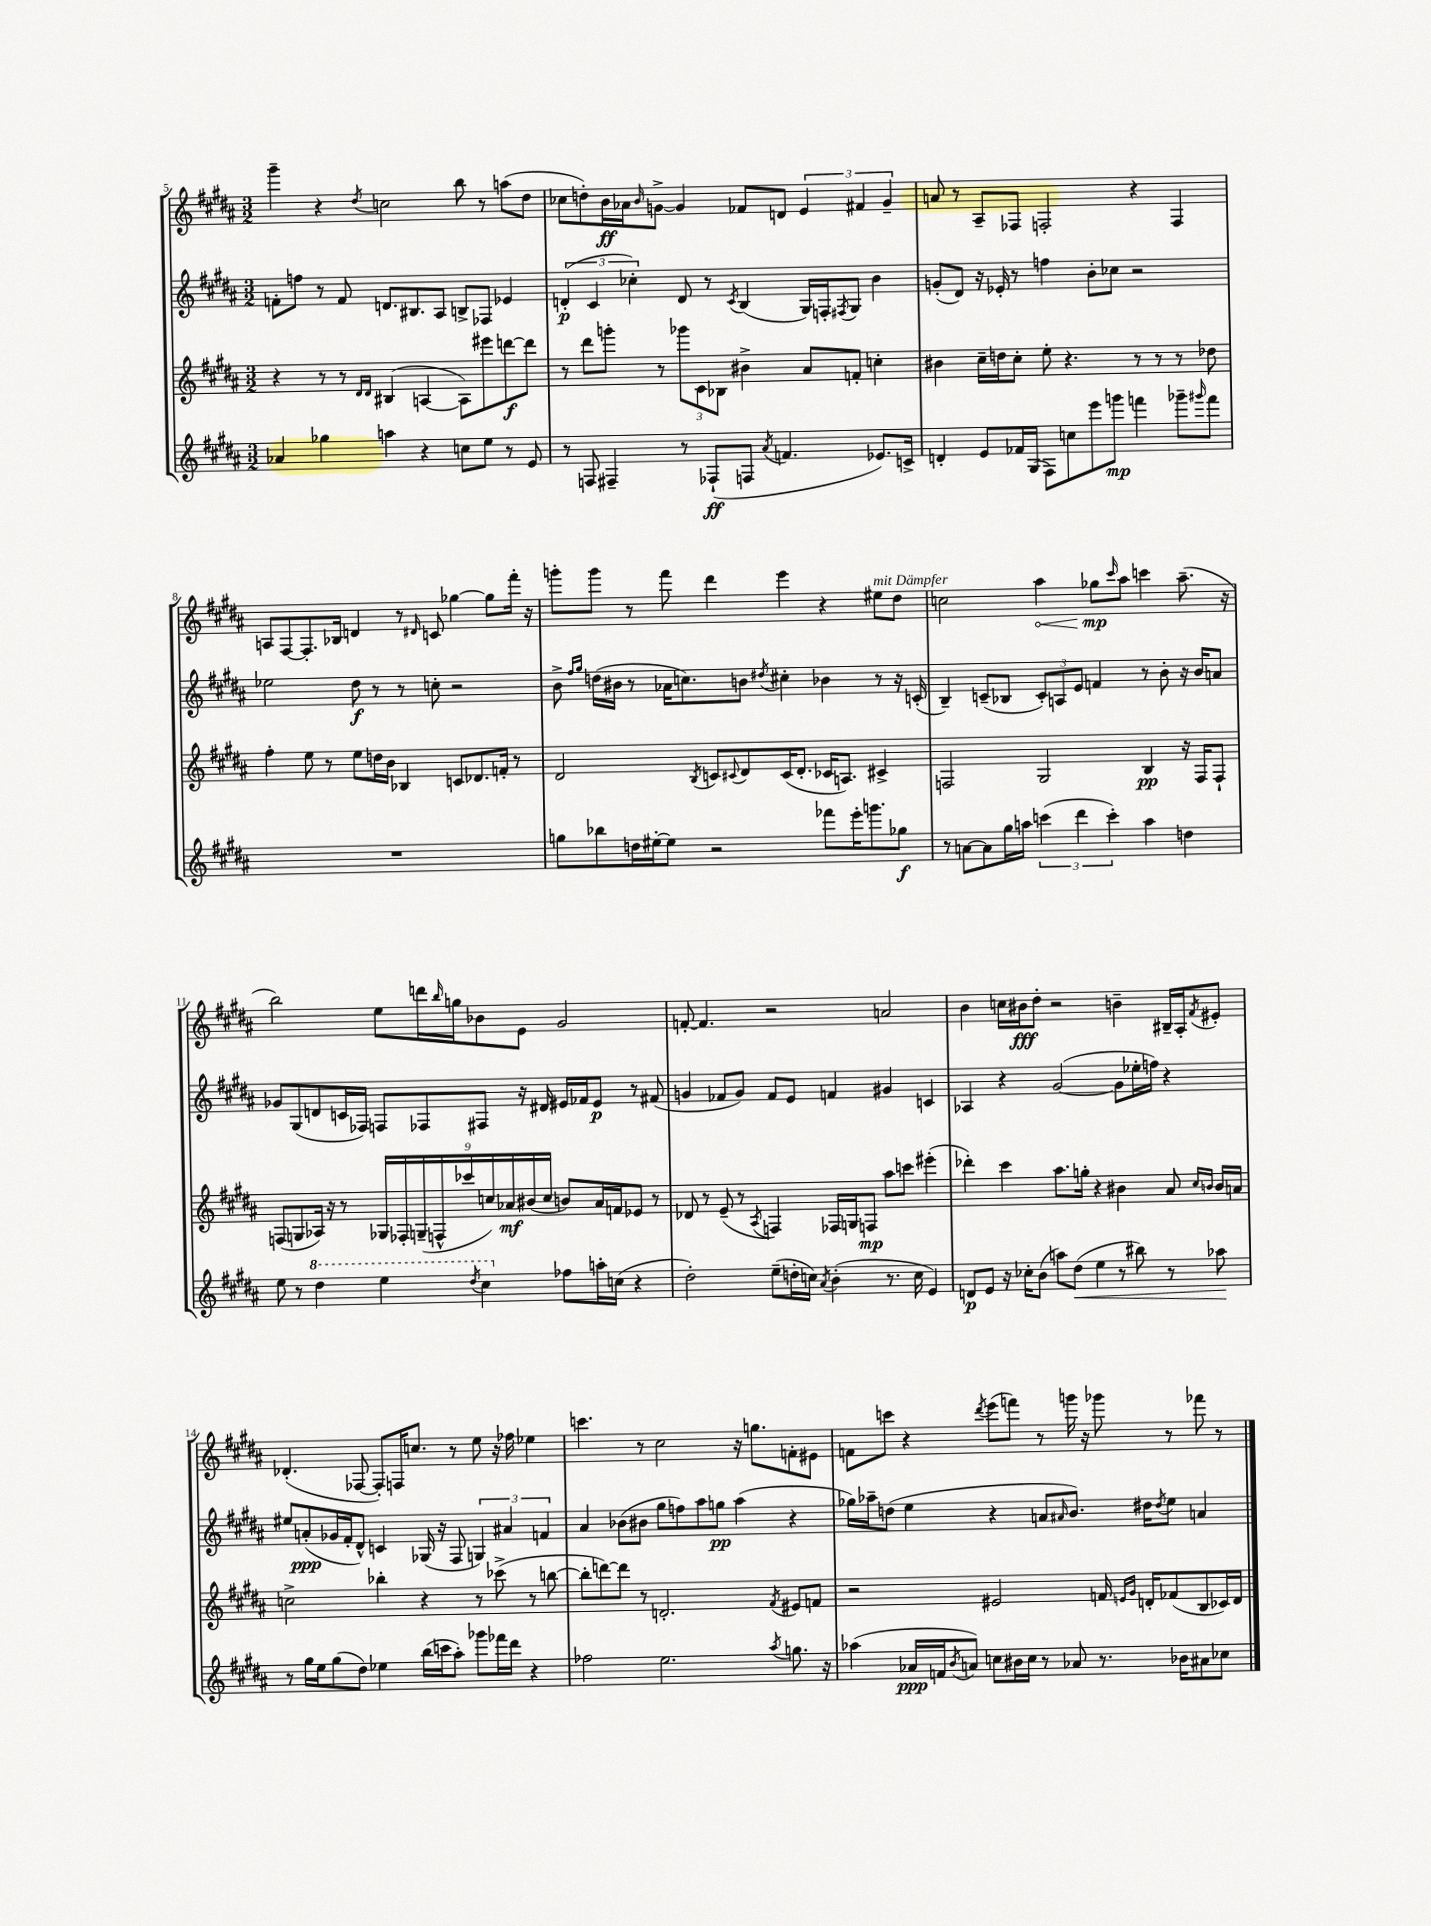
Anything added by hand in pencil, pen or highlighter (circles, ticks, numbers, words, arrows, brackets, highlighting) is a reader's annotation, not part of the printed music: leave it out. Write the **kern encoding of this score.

**kern	**dynam	**kern	**dynam	**kern	**dynam	**kern	**dynam
*part4	*part4	*part3	*part3	*part2	*part2	*part1	*part1
*staff4	*staff4	*staff3	*staff3	*staff2	*staff2	*staff1	*staff1
*clefG2	*	*clefG2	*	*clefG2	*	*clefG2	*
*k[f#c#g#d#a#]	*	*k[f#c#g#d#a#]	*	*k[f#c#g#d#a#]	*	*k[f#c#g#d#a#]	*
*M3/2	*	*M3/2	*	*M3/2	*	*M3/2	*
=5	=5	=5	=5	=5	=5	=5	=5
4a-X/	.	4r	.	8fn'\L	.	4ggg#~\	.
.	.	.	.	8ffn\J	.	.	.
4gg-X\	.	8r	.	8r	.	4r	.
.	.	8r	.	8f/	.	.	.
.	.	16qqd#/LL	.	.	.	.	.
.	.	16qqd#/JJ	.	.	.	8qdd#/	.
4aan\	.	(4B#X/	.	8.dn/L	.	2ccn\	.
.	.	.	.	8.B#X/	.	.	.
4r	.	[4An/	.	.	.	.	.
.	.	.	.	8A#/J	.	.	.
8ccn\L	.	8A\L])	.	8Bn^/L	.	8bb\	.
8ee\J	.	8eee#X\	.	8F-X/J	.	8r	.
8r	.	[8dddn\	f	4e-X/	.	(8aan\L	.
8e/	.	8ddd\J]	.	.	.	8dd#\J	.
=6	=6	=6	=6	=6	=6	=6	=6
8r	.	8r	.	(6dn'/	p	8cc-X\L	.
8Fn/	.	8ddd#\L	.	.	.	8ddn'\)	.
.	.	.	.	6c#/	.	.	.
4F#X~/	.	8gggn'\J	.	.	.	16b\L	ff
.	.	.	.	.	.	16a-X\J	.
.	.	.	.	6cc-X'\)	.	.	.
.	.	.	.	.	.	16qqb/	.
.	.	8r	.	.	.	[8gn^\J	.
8r	.	12ggg-X\L	.	8d/	.	4g/]	.
.	.	12c#\	.	.	.	.	.
(8F-X`/L	ff	.	.	8r	.	.	.
.	.	12B-X\J	.	.	.	.	.
.	.	.	.	8qc#/	.	.	.
8Fn/J	.	4b#X^\	.	(4B/	.	8f-X/L	.
8qa#/	.	.	.	.	.	.	.
4.fn/	.	.	.	.	.	8dn/J	.
.	.	8a#/L	.	16G#/LL)	.	6e/	.
.	.	.	.	16Fn'/J	.	.	.
.	.	.	.	8qF#X/	.	.	.
.	.	8fn'/J	.	8G#/J	.	.	.
.	.	.	.	.	.	6f#X/	.
8.e-X/L)	.	4ccn'\	.	4b\	.	.	.
.	.	.	.	.	.	6g~/	.
16cn^/Jk	.	.	.	.	.	.	.
=7	=7	=7	=7	=7	=7	=7	=7
4dn'/	.	4b#X\	.	(8gn'/L	.	8an/	.
.	.	.	.	8d#/J)	.	8r	.
8e/L	.	16cc#~\LL	.	16r	.	8A#~/L	.
.	.	16ddn\J	.	16e-X'/	.	.	.
16f-X/L	.	8cc#'\J	.	8r	.	8F-X/J	.
(16G#/JJ	.	.	.	.	.	.	.
8F#\L)	.	8ee'\	.	4ffn\	.	2Fn'/	.
8ccn\	.	4.r	.	.	.	.	.
8eee\	.	.	.	8b'\L	.	.	.
8gggn\J	mp	.	.	8cc-X\J	.	.	.
4fffn\	.	8r	.	2r	.	4r	.
.	.	8r	.	.	.	.	.
8ggg-X~\L	.	8r	.	.	.	4F/	.
16qqggg#X/	.	.	.	.	.	.	.
8fff\J	.	8dd-X\	.	.	.	.	.
!!LO:LB:g=z
=8	=8	=8	=8	=8	=8	=8	=8
1.r	.	4ff#'\	.	2ee-X\	.	8An/L	.
.	.	.	.	.	.	[8F#/	.
.	.	8ee\	.	.	.	8.F#'/]	.
.	.	8r	.	.	.	.	.
.	.	.	.	.	.	16B-X/Jk	.
.	.	8ee\L	.	8dd#\	f	4dn/	.
.	.	16ddn\L	.	8r	.	.	.
.	.	16b\JJ	.	.	.	.	.
.	.	4B-X/	.	8r	.	8r	.
.	.	.	.	.	.	16qqd#X/	.
.	.	.	.	8ccn'\	.	8cn/	.
.	.	8cn/L	.	2r	.	[4gg-X\	.
.	.	8.d-X/	.	.	.	.	.
.	.	.	.	.	.	8gg-\L]	.
.	.	16fn'/Jk	.	.	.	.	.
.	.	8r	.	.	.	16fff#'\Jk	.
.	.	.	.	.	.	16r	.
=9	=9	=9	=9	=9	=9	=9	=9
8ggn\L	.	2d#/	.	8b^\	.	8gggn'\L	.
.	.	.	.	16qqff#/LL	.	.	.
.	.	.	.	16qqgg#/JJ	.	.	.
8bb-X\	.	.	.	(16ddn\LL	.	8ggg\J	.
.	.	.	.	16b#X\JJ	.	.	.
16ddn\L	.	.	.	8r	.	8r	.
[16ee#X'\J	.	.	.	.	.	.	.
8ee#\J]	.	.	.	16a-X\KL	.	8fff#\	.
.	.	.	.	8.ccn\)	.	.	.
.	.	8qB/	.	.	.	.	.
2r	.	8cn/L	.	.	.	4ddd#\	.
.	.	8qqc#X/	.	.	.	.	.
.	.	8d#/	.	8bn\J	.	.	.
.	.	.	.	8qdd#X/	.	.	.
.	.	(16c#/K	.	4cc#X'\	.	4eee\	.
.	.	8.d#'/J	.	.	.	.	.
8fff-X\L	.	16c-X/KL	.	4b-X\	.	4r	.
.	.	8.An/J)	.	.	.	.	.
16eee'\K	.	.	.	.	.	.	.
8.gggn\	.	.	.	.	.	.	.
!	!	!	!	!	!	!LO:TX:a:i:t=mit Dämpfer	!
.	.	4c#X^/	.	8r	.	8ee#X\L	.
8gg-X\J	f	.	.	16r	.	8dd#\J	.
.	.	.	.	(16cn'/	.	.	.
=10	=10	=10	=10	=10	=10	=10	=10
8r	.	2Fn/	.	4B~/)	.	2ccn\	.
[8an\L	.	.	.	.	.	.	.
8a\]	.	.	.	(8cn~/L	.	.	.
16gg#\L	.	.	.	8B-X/J	.	.	.
16aan\JJ	.	.	.	.	.	.	.
!	!	!	!	!	!	!	!LO:HP:b
(6cccn\	.	2G#/	.	12c'/L)	.	4aa#\	<
.	.	.	.	12An/	.	.	.
6ddd#\	.	.	.	12e/J	.	.	.
.	.	.	.	4fn/	.	8gg-X\L	mp
6ccc'\)	.	.	.	.	.	.	.
.	.	.	.	.	.	16qqccc#/	.
.	.	.	.	.	.	8aa#\J	[
4aa\	.	4B/	pp	8r	.	4cccn\	.
.	.	.	.	8b'\	.	.	.
4ddn\	.	16r	.	16r	.	(8.aa#~\	.
.	.	16F/KL	.	16b/KL	.	.	.
.	.	8F`/J	.	8an/J	.	.	.
.	.	.	.	.	.	16r	.
!!LO:LB:g=z
=11	=11	=11	=11	=11	=11	=11	=11
8ee\	.	(8Fn/L	.	8g-X/L	.	2bb\)	.
8r	.	8Gn/	.	(8G#/	.	.	.
*8va	*	*	*	*	*	*	*
4ddd#\	.	16A-X/Jk)	.	8dn/	.	.	.
.	.	16r	.	.	.	.	.
.	.	8r	.	16cn/L	.	.	.
.	.	.	.	16F-X/JJ)	.	.	.
4eee\	.	18G-X/LL	.	8Fn/L	.	8ee\L	.
.	.	18F-X'/	.	.	.	.	.
.	.	(18Gn~/	.	.	.	.	.
.	.	.	.	8F-X/	.	16dddn\L	.
.	.	18Fn^^/	.	.	.	.	.
.	.	.	.	.	.	16qqbb/	.
.	.	.	.	.	.	16ggn\J	.
.	.	18ccc-X/	.	.	.	.	.
8qddd#/	.	.	.	.	.	.	.
4ccc#\	.	.	.	8F#X/J	.	8b-X\	.
.	.	18ccn/)	.	.	.	.	.
.	.	18a-X/	mf	.	.	.	.
.	.	.	.	16r	.	8e\J	.
.	.	(18b#X/	.	.	.	.	.
.	.	.	.	16d#X/	.	.	.
.	.	18cc/JJ	.	.	.	.	.
*X8va	*	*	*	*	*	*	*
8ff-X\L	.	8bn/L)	.	16e#X/LL	.	2g#/	.
.	.	.	.	16f-X/J	.	.	.
16aan'\L	.	16a-/L	.	8e#/J	p	.	.
(16ccn\JJ	.	16fn/J	.	.	.	.	.
4r	.	8e-X/J	.	8r	.	.	.
.	.	8r	.	(8f#X/	.	.	.
=12	=12	=12	=12	=12	=12	=12	=12
2dd#'\)	.	8d-X/	.	4gn/	.	[8fn'/	.
.	.	8r	.	.	.	4.f/]	.
.	.	(8e~/	.	8f-X/L	.	.	.
.	.	8r	.	8g/J)	.	.	.
.	.	8qA#/	.	.	.	.	.
(8ee~\L	.	4Fn/)	.	8f-/L	.	2r	.
16ddn'\L	.	.	.	8e/J	.	.	.
16ccn\JJ)	.	.	.	.	.	.	.
8qa#/	.	.	.	.	.	.	.
(4b'\	.	16F-X/LL	.	4fn/	.	.	.
.	.	16Gn/J	.	.	.	.	.
.	.	8Fn/J	mp	.	.	.	.
8.r	.	8aa#\L	.	4g#X/	.	2an/	.
.	.	8cccn\J	.	.	.	.	.
16cc\	.	.	.	.	.	.	.
4e/)	.	(4eee#X'\	.	4cn/	.	.	.
=13	=13	=13	=13	=13	=13	=13	=13
8dn/L	p	4ddd-X'\)	.	4A-X/	.	4b\	.
8e/J	.	.	.	.	.	.	.
16r	.	4ccc#\	.	4r	.	16ccn\LL	.
16cc-X'\KL	.	.	.	.	.	16b#X\J	fff
(8b\J	.	.	.	.	.	8dd#'\J	.
8aan\L)	.	8.aa#\L	.	([2g#/	.	2r	.
!	!LO:HP:b	!	!	!	!	!	!
(8dd#\J	<	.	.	.	.	.	.
.	.	16ggn'\Jk	.	.	.	.	.
4ee\	.	4r	.	.	.	.	.
8r	.	4b#X\	.	8g#\L]	.	4bn~\	.
8bb#X\)	.	.	.	16ee-X'\L	.	.	.
.	.	.	.	16ffn\JJ)	.	.	.
8r	.	8a#/	.	4r	.	16B#X~/LL	.
.	.	.	.	.	.	16A#'/J	.
.	.	16qqcc#/LL	.	.	.	.	.
.	.	16qqbn/JJ	.	.	.	8qf#/	.
8aa-X\	.	16b/LL	.	.	.	8e#X'/J	.
.	.	16an/JJ	.	.	.	.	.
.	[	.	.	.	.	.	.
!!LO:LB:g=z
=14	=14	=14	=14	=14	=14	=14	=14
8r	.	2ccn^\	.	8ee#X/L	.	(4.d-X'/	.
16gg#\LL	.	.	.	(8an'/	ppp	.	.
16ee\J	.	.	.	.	.	.	.
(8gg#\	.	.	.	16g-X/L	.	.	.
.	.	.	.	16f#'/J	.	.	.
8dd#\J)	.	.	.	8d#^^/J)	.	[8F-X/	.
4ee-X\	.	4bb-X'\	.	4cn/	.	8F-'/L])	.
.	.	.	.	.	.	16Fn/K	.
.	.	.	.	.	.	8.ccn/J	.
(16bb\LL	.	4r	.	(16G-X/	.	.	.
16cccn\J	.	.	.	16r	.	.	.
8aa#'\J)	.	.	.	8F#/	.	8r	.
8ggg-X\L	.	8r	.	6Gn/)	.	8ee\	.
16fff-X\L	.	(8ccc-X^\	.	.	.	16r	.
.	.	.	.	6a#X/	.	.	.
16ddd#\JJ	.	.	.	.	.	16ff-X\	.
4r	.	8r	.	.	.	4ee-X\	.
.	.	.	.	6fn/	.	.	.
.	.	[8bbn\	.	.	.	.	.
=15	=15	=15	=15	=15	=15	=15	=15
2ff-X\	.	8bb'\L]	.	4a#/	.	4.cccn\	.
.	.	[8dddn\)	.	.	.	.	.
.	.	8ddd\J]	.	(8b-X\L	.	.	.
.	.	8r	.	8b#X\J	.	8r	.
2.ee\	.	2.dn'/	.	8gg#\L	.	2cc#\	.
.	.	.	.	8ffn\)	.	.	.
.	.	.	.	8aa#\	.	.	.
.	.	.	.	8ggn\J	pp	.	.
.	.	.	.	(4aa#\	.	16r	.
.	.	.	.	.	.	8.ggn\L	.
8qaa#/	.	8qf#/	.	.	.	.	.
8.ggn\	.	8e#X/L	.	4r	.	8fn'\	.
.	.	8fn/J	.	.	.	8e#X\J	.
16r	.	.	.	.	.	.	.
=16	=16	=16	=16	=16	=16	=16	=16
(4aa-X\	.	2r	.	16gg-X\LL)	.	8fn\L	.
.	.	.	.	16aa-X~\J	.	.	.
.	.	.	.	(8ddn\J	.	8cccn\J	.
16a-X/LL	ppp	.	.	4ee\	.	4r	.
16fn/J	.	.	.	.	.	.	.
8qb/	.	.	.	.	.	.	.
8an/J)	.	.	.	.	.	.	.
.	.	.	.	.	.	8qddd#/	.
8ccn\L	.	2e#X/	.	4r	.	(8eee\L	.
16b#X\L	.	.	.	.	.	8fffn\J)	.
16cc\JJ	.	.	.	.	.	.	.
8r	.	.	.	8an/L	.	8r	.
.	.	.	.	16qqa#X/	.	.	.
8a-X/	.	.	.	8.b/J)	.	16gggn\	.
.	.	.	.	.	.	16r	.
8.r	.	16fn/	.	.	.	8ggg-X\	.
.	.	16qqen/LL	.	.	.	.	.
.	.	16qqg#/JJ	.	.	.	.	.
.	.	16dn'/KL	.	16dd#X\KL	.	.	.
.	.	.	.	8qdd#/	.	.	.
.	.	(8f-X/	.	8ee\J	.	8r	.
16b-X\KL	.	.	.	.	.	.	.
8a#X\	.	8B/	.	4an/	.	8fff-X\	.
8cc-X\J	.	16c-X/L)	.	.	.	8r	.
.	.	16d/JJ	.	.	.	.	.
==	==	==	==	==	==	==	==
*-	*-	*-	*-	*-	*-	*-	*-
